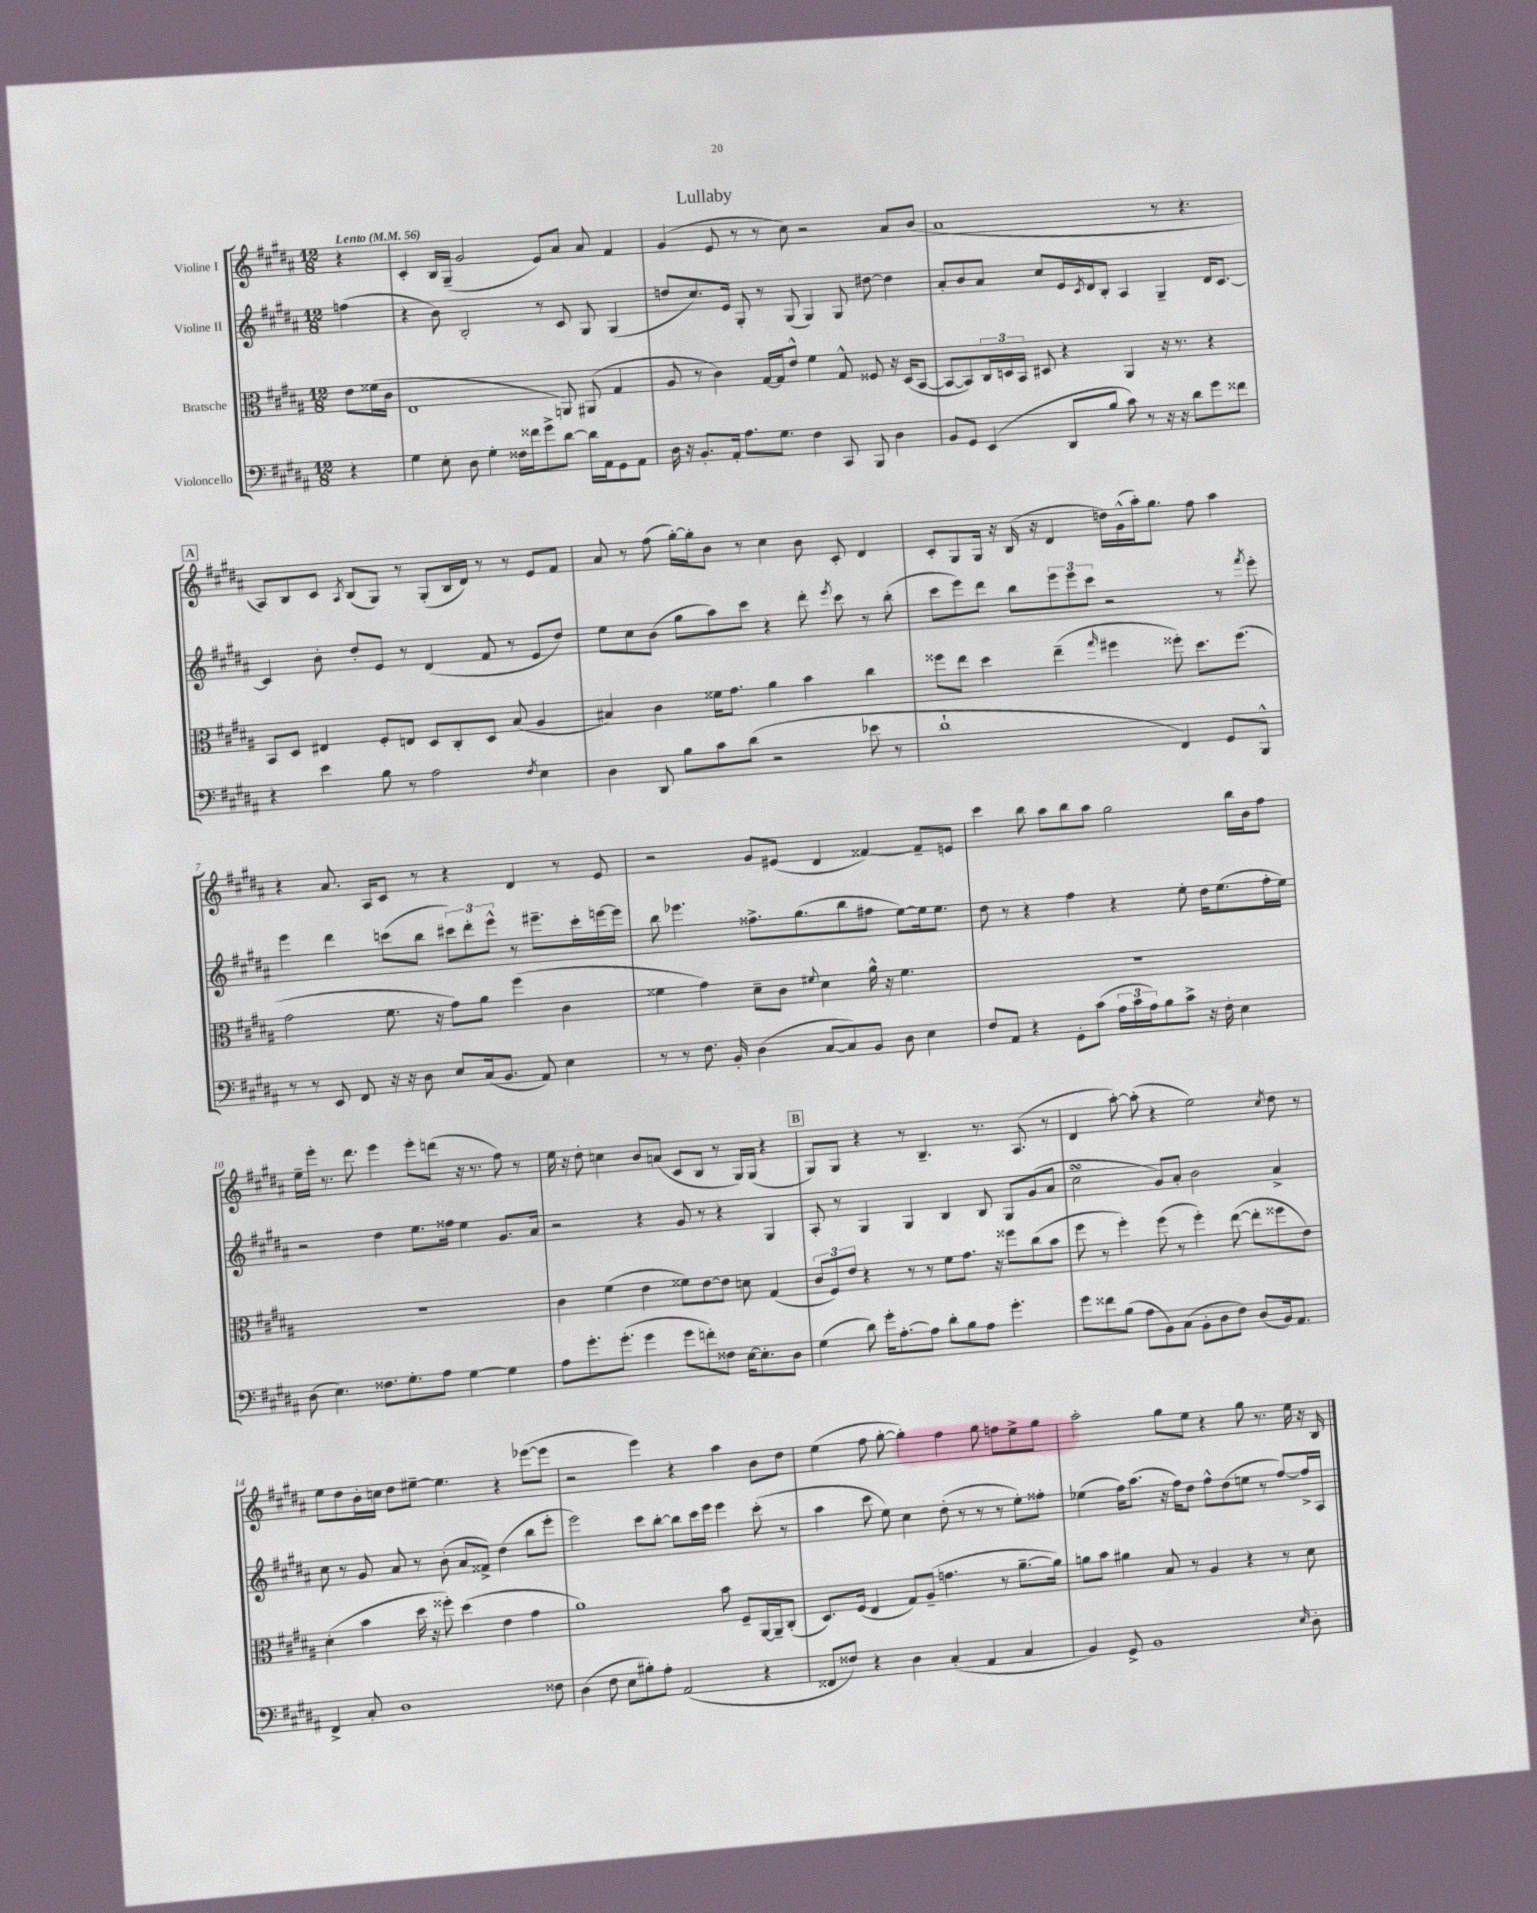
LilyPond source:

\header { title = "Lullaby" }
<<
\new StaffGroup <<
\new Staff = "s0" \with { instrumentName = "Violine I" } {
    \clef treble \key b \major \numericTimeSignature \time 12/8 \partial 4 \tempo "Lento" 4 = 56
    r4 |
    cis'4-. b16 gis16--( gis'2 e'8) ais'8 ais'8 fis'4 |
    gis'4( e'8 r8 r8 cis''8) r2 ais'8 b'8( |
    ais'1 r8 r4. |
    \mark \markup { \box "A" } ais8) b8 cis'8 \acciaccatura { ais8 } b8( gis8) r8 gis8-.( b16 dis'16) r8 r8 e'8 fis'8 |
    ais'8 r8 fis''8( gis''16~-.) gis''16-. b'8 r8 cis''4 b'8 cis'8-. dis'4 |
    cis'8-. gis8 gis16 r16 b16( r16 dis'4 d''16) gis'16-^( ais''16-.) gis''8. fis''8 ais''4 |
    r4 ais'8. ais16 cis'8 r8 r4 dis'4 r8 e'8 |
    r2 gis'8 eis'8( dis'4 fisis'4~) fisis'8-- e'8 |
    cis'''4 b''8 ais''8 b''8 ais''8 gis''2 b''16 b'16 fis''8 |
    e''16-- e'''16-. r8. dis'''8. e'''4 e'''8-. d'''8( r16 r8. fis''8) r8 |
    e''16 r16 dis''8-. c''4 b'8 a'8( cis'8 b8 r8 gis16) gis16( r4 |
    \mark \markup { \box "B" } gis8) gis8 r4 r8 b4.-- r8. ais8.( r8 |
    dis'4 ais''8~-.) ais''8-.( r4 e''2) \acciaccatura { cis''8 } dis''8 r8 |
    e''8 dis''8 b'16-. c''16 dis''8 eis''8~-- eis''4. r4 ees'''8~( ees'''8 |
    r2 e'''4) r4 ais''4 b'8 dis''8 |
    e''4( fis''8 gis''8~-. gis''4-.) fis''4 gis''8 f''8 e''8-> gis''8 |
    ais''2-. gis''8 e''8 r4 gis''8 r8. e''16 r16 b16 \bar "|." |
}
\new Staff = "s1" \with { instrumentName = "Violine II" } {
    \clef treble \key b \major \numericTimeSignature \time 12/8 \partial 4
    f''4( |
    r4 b'8) b2-. r8 cis'8 gis8 gis4( |
    d''8 cis''8.) e'16 gis8-. r8 gis8( gis4) gis8 dis''8~ dis''4 |
    ais'8-. b'8 ais'8 cis''8 e'16 \acciaccatura { cis'8 } dis'16 b8-. ais4 gis4-- dis'16 cis'8.~ |
    \mark \markup { \box "A" } cis'4 b'8-. dis''8-. e'8 r8 dis'4( fis'8 r8 e'8 dis''8) |
    e''8 cis''8 b'8( gis''8 ais''8) cis'''8 r4 dis'''8-. \acciaccatura { e'''8 } cis'''8 r8 b''8-.( |
    cis'''8 e'''8) dis'''8 b''8 \tuplet 3/2 { e'''8 e'''8 cis'''8 } r2 r8 \acciaccatura { fis'''8 } e'''8-. |
    e'''4 dis'''4 c'''8( b''8 \tuplet 3/2 { cis'''8) dis'''8-. e'''8-^ } r8 eis'''8.-- cis'''16-. e'''16~ e'''16 |
    b''8 ees'''4. fisis''8.-> gis''8.( b''8 fis''8 e''8~) e''16 e''8. |
    dis''8 r8 r4 fis''4 r4 e''8-. dis''16 e''8.( fis''16-. e''16) |
    r2 dis''4 e''8. fisis''16 e''4 gis'8. ais'16 |
    r2 r4 gis'8 r8 r4 gis4 |
    \mark \markup { \box "B" } ais8-. r8 gis4 gis4 b4 b8 gis8 gis'8( ais'8 |
    cis''2\turn gis'8) ais'8-. b'2 ais'4-> |
    cis''8 r8 gis'8 ais'8 r8 b'8-.( ais'8 fisis'8->) dis''4( b''8 e'''8-. |
    e'''2) cis'''8 b''8~-. b''8 cis'''16 e'''16 e'''4 cis'''8-.( r8 |
    ais''4 cis'''8 e''8) cis''4 dis''8-.( r8 r8 r8 e''8-.) fisis''8-. |
    ees''4( fis''16) ais''8.( r16 fis''16) dis''8 fis''8-^ dis''8( e''8 r8 fis''8~) fis''16-> ais16 \bar "|." |
}
\new Staff = "s2" \with { instrumentName = "Bratsche" } {
    \clef alto \key b \major \numericTimeSignature \time 12/8 \partial 4
    e'8 fisis'16( cis'16 |
    e1 a,8) ais,8( gis4 |
    ais8 r8 cis'4) gis16~ gis16 e'8-^ fis'4 gis8-^ fisis8 r16 dis16( b,8~ |
    b,8~ b,8) \tuplet 3/2 { cis16 d16 b,16 } dis8 r4 ais,4 r16 r8. r4 |
    \mark \markup { \box "A" } b,8 dis8 eis4 fis8-. e8 dis8 cis8-. dis8 b8( ais4 |
    bis4) cis'4 fisis'16 gis'8. ais'4 b'4 cis''4 |
    fisis''8 e''8 dis''4 e''4--( \grace { gis''16 } fis''4 fisis''8-.) dis''8. fisis''8.( |
    gis'2 fis'8. r16 gis'8) ais'8 fis''4( cis'4 |
    fisis'4 gis'4) dis'8-- cis'8 \appoggiatura { fis'8 } dis'4 ais'16-^ r16 fis'4. |
    R1. |
    R1. |
    cis'4 fis'4( e'4 fisis'8) e'8~ e'8 d'8 gis4( |
    \mark \markup { \box "B" } \tuplet 3/2 { cis'8 fis8) e'8 } r4 r8 r8 fis'8 gis'8. r16 fisis''8 cis''8( b'8 |
    fis''8 r8 fis''4-.) fis''8( r8 fis''4-.) e''8~( e''8-. fisis''8 e'8) |
    dis'4-.( b'4 dis''16 r16 fisis''8-.) dis''4( e'4 gis'4 |
    ais'1) b'8 fis8-- ais,16~ ais,16-- cis8-.( |
    dis8.) fis16( e4 gis8) ais8--( g'4. r8 ais'8.~-- ais'16) |
    a'8 b'8 ais'4 b8 r8 ais4 r4 r8 dis'8 \bar "|." |
}
\new Staff = "s3" \with { instrumentName = "Violoncello" } {
    \clef bass \key b \major \numericTimeSignature \time 12/8 \partial 4
    r4 |
    gis4 e8-. dis8 gis4-. fisis16 fisis'16 gis'8-> dis'8~ dis'16 ais,16 gis,8 ais,8 |
    dis16 r16 b,8.-. ais,16-. ais8. gis8. fis4 cis,8 b,,8 dis4 |
    b,8 gis,8 e,4( dis,8 b8 cis'8) r8 r16 r16 dis'8 gis'8 fisis'8 |
    \mark \markup { \box "A" } r4 e'4 b8 r8 ais2 \acciaccatura { fis8 } e4 |
    dis4 dis,8 b8 cis'8 dis'8( r2 ees'8 r8 |
    dis'1-! fis,4) gis,8 b,,8-^ |
    r8 r8 e,8 fis,8 r16 r16 dis8 e8 cis16( b,8. ais,8) e4 |
    r8 r8 fis8. b,16-. dis4( cis8~ cis8) b,8 dis8 e4 |
    fis8 ais,8 r4 gis,8-. cis'8( \tuplet 3/2 { ais16 cis'16 ais16) } b8 cis'8-> r16 fis16-. e4 |
    dis8( e4.) fisis8. gis8.-. ais8 gis4~ gis4 |
    ais8 gis'8.-. gis'8.-.( gis'4 gis'8 f'8-.) fisis8 e16~ e8.-. dis8 |
    \mark \markup { \box "B" } gis4( dis'8) gis'16-. ais8.~-. ais8 dis'8-. b8 ais8 gis'4.-. |
    gis'8 fisis'8 b8( ais8 b,8) cis8( b,8-. dis8 fis8) dis8( b,16) ais,8. |
    fis,4-> cis8-. dis1 fisis8 |
    dis4( fis8 e8 bis8-.) ais8-. ais,2( r4 |
    fisis,8 fisis8) r4 dis4 cis4-.( ais,4 cis4 |
    b,4) gis,8-> b,1 \grace { e16 } dis8-. \bar "|." |
}
>>
>>
